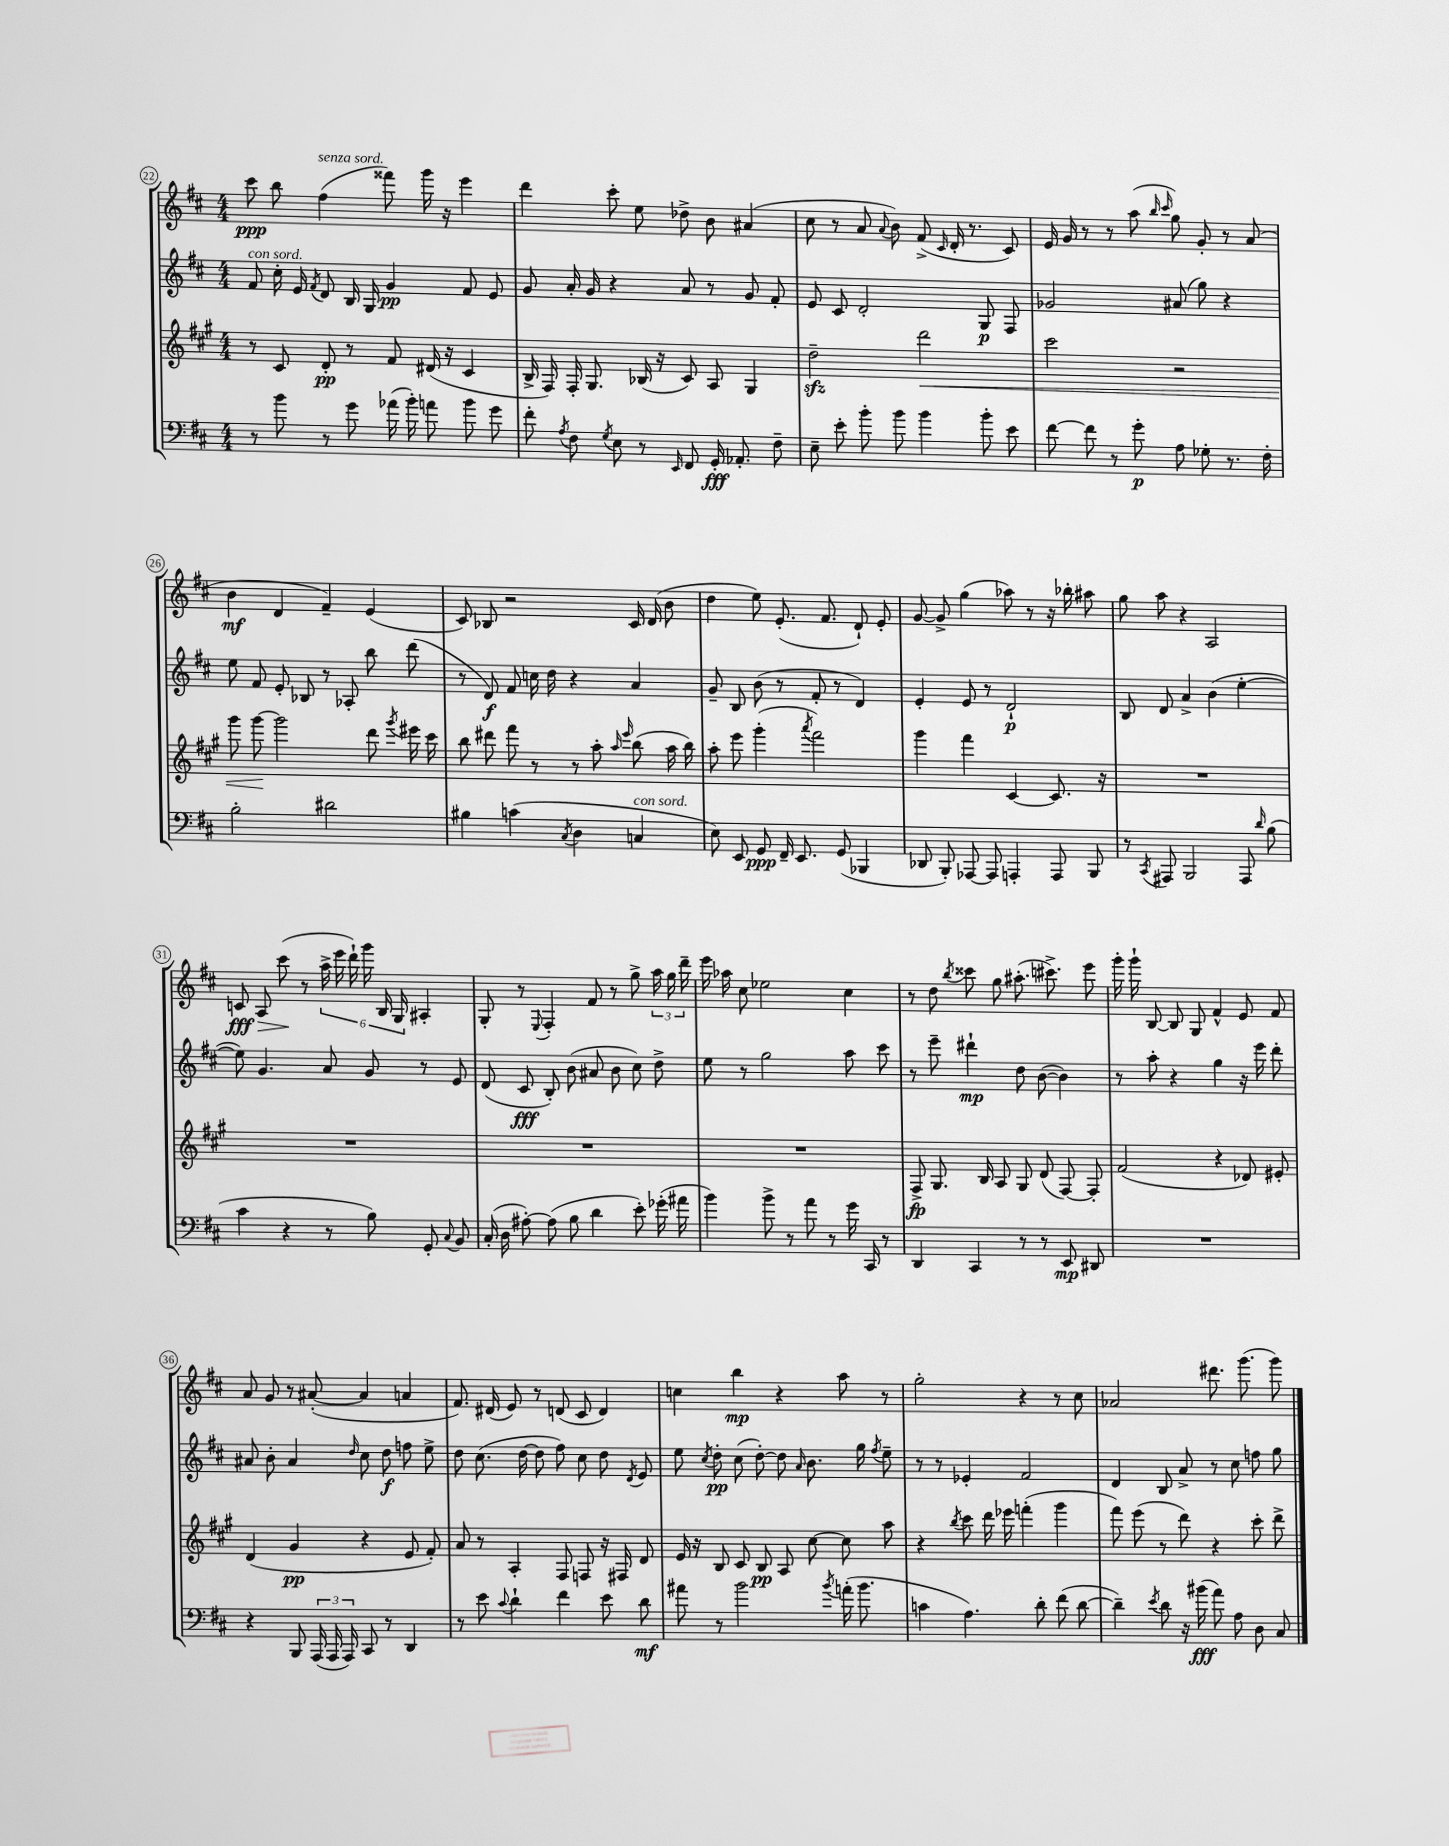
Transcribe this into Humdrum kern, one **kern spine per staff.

**kern	**dynam	**kern	**dynam	**kern	**dynam	**kern	**dynam
*part4	*part4	*part3	*part3	*part2	*part2	*part1	*part1
*staff4	*staff4	*staff3	*staff3	*staff2	*staff2	*staff1	*staff1
*clefF4	*	*clefG2	*	*clefG2	*	*clefG2	*
*k[f#c#]	*	*k[f#c#g#]	*	*k[f#c#]	*	*k[f#c#]	*
*M4/4	*	*M4/4	*	*M4/4	*	*M4/4	*
=22	=22	=22	=22	=22	=22	=22	=22
!	!	!	!	!LO:TX:a:i:t=con sord.	!	!	!
8r	.	8r	.	8f#/	.	8ccc#\	ppp
8b\	.	8c#/	.	16cc#'\	.	8bb\	.
.	.	.	.	16e/	.	.	.
.	.	.	.	8qf#/	.	.	.
!	!	!	!	!	!	!LO:TX:a:i:t=senza sord.	!
8r	.	8d'/	pp	8d/	.	(4ff#\	.
8g\	.	8r	.	16B/	.	.	.
.	.	.	.	16G/	.	.	.
(16a-X\	.	8f#/	.	4g/	pp	8fff##X\)	.
16b'\)	.	.	.	.	.	.	.
8an\	.	(16d#X/	.	.	.	16ggg\	.
.	.	16r	.	.	.	16r	.
8b\	.	4c#/	.	8f#/	.	4eee\	.
8g\	.	.	.	8e/	.	.	.
=23	=23	=23	=23	=23	=23	=23	=23
8f#'\	.	16B^/	.	8g/	.	4ddd\	.
.	.	16F#/)	.	.	.	.	.
8qA/	.	.	.	.	.	.	.
8F#\	.	16F#'/	.	16a'/	.	.	.
.	.	8.G#/	.	16g/	.	.	.
8qG/	.	.	.	.	.	.	.
8E\	.	.	.	4r	.	8ccc#'\	.
8r	.	(16B-X/	.	.	.	8ee\	.
.	.	16r	.	.	.	.	.
16qqEE/	.	.	.	.	.	.	.
8FF#/	.	8c#/)	.	8a/	.	8dd-X^\	.
16GG'/	fff	8A/	.	8r	.	8b\	.
8.AA-X'/	.	.	.	.	.	.	.
.	.	4G#/	.	8g/	.	(4a#X/	.
8F#~\	.	.	.	8f#'/	.	.	.
=24	=24	=24	=24	=24	=24	=24	=24
8E~\	.	2ddzz~\	.	8e/	.	8cc#\	.
8e'\	.	.	.	8c#/	.	8r	.
8b'\	.	.	.	2d'/	.	8a/	.
.	.	.	.	.	.	8qqa/	.
8b\	.	.	.	.	.	8b\)	.
!	!	!	!LO:HP:b	!	!	!	!
4b\	.	2ddd\	<	.	.	(8f#^/	.
.	.	.	.	.	.	16qqc#/	.
.	.	.	.	.	.	16d'/	.
.	.	.	.	.	.	8.r	.
8b'\	.	.	.	8G/	p	.	.
8e\	.	.	.	8F#/	.	8c#/)	.
=25	=25	=25	=25	=25	=25	=25	=25
[8f#\	.	2ccc#\	.	2g-X/	.	16e/	.
.	.	.	.	.	.	16g/	.
8f#\]	.	.	.	.	.	8r	.
8r	.	.	.	.	.	8r	.
8g'\	p	.	.	.	.	(8aa\	.
.	.	.	.	.	.	16qqbb/	.
.	.	.	.	.	.	16qqccc#/	.
8A\	.	2r	.	(8a#X/	.	8gg\)	.
8G-X'\	.	.	.	8gg\)	.	8g'/	.
8.r	.	.	.	4r	.	8r	.
.	.	.	.	.	.	(8a/	.
16F#'\	.	.	.	.	.	.	.
!!LO:LB:g=z
=26	=26	=26	=26	=26	=26	=26	=26
2B'\	.	8ggg#\	.	8ee\	.	4b\	mf
.	.	[8ggg#\	.	8f#/	.	.	.
.	.	2ggg#\]	[	8e'/	.	4d/	.
.	.	.	.	8B-X/	.	.	.
2d#X\	.	.	.	8r	.	4f#~/)	.
.	.	.	.	8A-X'/	.	.	.
.	.	8ddd\	.	8bb\	.	(4e/	.
.	.	8qggg#/	.	.	.	.	.
.	.	16eee#X\	.	(8ddd\	.	.	.
.	.	16ccc#\	.	.	.	.	.
=27	=27	=27	=27	=27	=27	=27	=27
4B#X\	.	8bb\	.	8r	.	8c#/)	.
.	.	8ddd#X\	.	8d/)	f	8B-X/	.
(4cn\	.	8fff#\	.	8f#/	.	2r	.
.	.	8r	.	16ccn\	.	.	.
.	.	.	.	16dd\	.	.	.
8qC#/	.	.	.	.	.	.	.
4D\	.	8r	.	4r	.	.	.
.	.	8aa'\	.	.	.	.	.
.	.	16qqaa/	.	.	.	.	.
.	.	16qqeee/	.	.	.	.	.
!LO:TX:a:i:t=con sord.	!	!	!	!	!	!	!
4Cn/	.	(8bb\	.	4a/	.	16c#/	.
.	.	.	.	.	.	(16d/	.
.	.	16aa\	.	.	.	8b\	.
.	.	16bb\)	.	.	.	.	.
=28	=28	=28	=28	=28	=28	=28	=28
8E\)	.	8aa'\	.	8g~/	.	4dd\	.
8EE/	.	8eee\	.	8B/	.	.	.
8GG/	ppp	(4ggg#'\	.	(8b\	.	8ee\)	.
16FF#~/	.	.	.	8r	.	(8.e'/	.
8.EE/	.	.	.	.	.	.	.
.	.	8qaaa/	.	.	.	.	.
.	.	2fff#\)	.	8f#'/	.	.	.
.	.	.	.	.	.	8.f#/	.
(8GG/	.	.	.	8r	.	.	.
4BBB-X/	.	.	.	4d/)	.	8d`/)	.
.	.	.	.	.	.	8e'/	.
=29	=29	=29	=29	=29	=29	=29	=29
8DD-X/	.	4ggg#\	.	4e'/	.	[8g/	.
8BBB'/)	.	.	.	.	.	8g^/]	.
[8AAA-X/	.	4fff#\	.	8e/	.	(4gg\	.
8AAA-/]	.	.	.	8r	.	.	.
4AAAn'/	.	[4c#/	.	2d`/	p	8aa-X\)	.
.	.	.	.	.	.	8r	.
8AAA/	.	8.c#/]	.	.	.	16r	.
.	.	.	.	.	.	16bb-X'\	.
8BBB/	.	.	.	.	.	8aa#X\	.
.	.	16r	.	.	.	.	.
=30	=30	=30	=30	=30	=30	=30	=30
8r	.	1r	.	8B/	.	8gg\	.
8qCC#/	.	.	.	.	.	.	.
8AAA#X/	.	.	.	8d/	.	8aa\	.
2BBB/	.	.	.	4a^/	.	4r	.
.	.	.	.	(4b\	.	2A/	.
8AAA#/	.	.	.	[4ee'\	.	.	.
16qqd/	.	.	.	.	.	.	.
(8B\	.	.	.	.	.	.	.
!!LO:LB:g=z
=31	=31	=31	=31	=31	=31	=31	=31
!	!	!	!	!	!	!	!LO:HP:b
4c#\	.	1r	.	8ee\])	.	8cn/	> fff
.	.	.	.	4.g/	.	8A/	.
4r	.	.	.	.	.	(8ccc#\	.
.	.	.	.	.	.	8r	]
8r	.	.	.	8a/	.	24aa^\	.
.	.	.	.	.	.	24eee\	.
.	.	.	.	.	.	24ddd`\)	.
8B\)	.	.	.	8g/	.	24ggg\	.
.	.	.	.	.	.	24B/	.
.	.	.	.	.	.	24G/	.
8GG'/	.	.	.	8r	.	4A#X'/	.
8qqC#/	.	.	.	.	.	.	.
8BB/	.	.	.	8e/	.	.	.
=32	=32	=32	=32	=32	=32	=32	=32
(16C#'/	.	1r	.	(8d/	.	8G'/	.
16D\	.	.	.	.	.	.	.
[8A#X'\)	.	.	.	8c#/	fff	8r	.
.	.	.	.	.	.	8qqE/	.
(8A#\]	.	.	.	8B'/)	.	4F#'/	.
8B\	.	.	.	(8b\	.	.	.
4d\	.	.	.	8a#X/	.	8f#/	.
.	.	.	.	8b\	.	8r	.
8e'\)	.	.	.	8cc#\)	.	8gg^\	.
(16g-X'\	.	.	.	8dd^\	.	24aa\	.
.	.	.	.	.	.	24gg\	.
16a#X\	.	.	.	.	.	.	.
.	.	.	.	.	.	24ddd~\	.
=33	=33	=33	=33	=33	=33	=33	=33
4b\)	.	1r	.	8ee\	.	16eee\	.
.	.	.	.	.	.	16aa-X\	.
.	.	.	.	8r	.	8cc#\	.
8b^\	.	.	.	2gg\	.	2ee-X\	.
8r	.	.	.	.	.	.	.
8a\	.	.	.	.	.	.	.
8r	.	.	.	.	.	.	.
16g\	.	.	.	8aa\	.	4cc#\	.
16CC#/	.	.	.	.	.	.	.
8r	.	.	.	8ccc#\	.	.	.
=34	=34	=34	=34	=34	=34	=34	=34
4DD/	.	8F#^/	fp	8r	.	8r	.
.	.	8.G#/	.	8eee~\	.	8dd\	.
.	.	.	.	.	.	8qbb/	.
4CC#/	.	.	.	4ddd#X`\	mp	8ccc##X\	.
.	.	16B/	.	.	.	.	.
.	.	8A/	.	.	.	8gg\	.
8r	.	8G#/	.	8dd\	.	(8.aa#X'\	.
8r	.	(8d/	.	([8b\	.	.	.
.	.	.	.	.	.	8.ccc#X^\)	.
8EE/	mp	[8F#/)	.	4b\])	.	.	.
8DD#X/	.	8F#'/]	.	.	.	8eee\	.
=35	=35	=35	=35	=35	=35	=35	=35
1r	.	(2f#/	.	8r	.	16ggg'\	.
.	.	.	.	.	.	16ggg`\	.
.	.	.	.	8aa'\	.	[8B/	.
.	.	.	.	4r	.	8B/]	.
.	.	.	.	.	.	8G/	.
.	.	4r	.	4gg\	.	4f#^^/	.
.	.	8d-X/)	.	16r	.	8e/	.
.	.	.	.	16eee\	.	.	.
.	.	8e#X'/	.	8ddd'\	.	8f#/	.
!!LO:LB:g=z
=36	=36	=36	=36	=36	=36	=36	=36
4r	.	(4d/	.	8a#X/	.	8a/	.
.	.	.	.	8b'\	.	8g/	.
8BBB/	.	4g#/	pp	4a#/	.	8r	.
(24AAA/	.	.	.	.	.	([8a#X'/	.
24AAA/	.	.	.	.	.	.	.
24AAA/)	.	.	.	.	.	.	.
.	.	.	.	16qqdd/	.	.	.
8CC#/	.	4r	.	8cc#\	.	4a#/]	.
8r	.	.	.	8dd\	f	.	.
4DD/	.	8e/	.	8ffn\	.	4an/	.
.	.	8f#'/)	.	8ee^\	.	.	.
=37	=37	=37	=37	=37	=37	=37	=37
8r	.	8a/	.	8dd\	.	8.f#/)	.
8e\	.	8r	.	(8.cc#\	.	.	.
.	.	.	.	.	.	(16d#X/	.
8qqc#/	.	.	.	.	.	.	.
4d`\	.	4A'/	.	.	.	8e/)	.
.	.	.	.	[16dd\	.	.	.
.	.	.	.	8dd\]	.	8r	.
4f#\	.	8F#/	.	8ff#\)	.	(8dn/	.
.	.	8Fn/	.	8cc#\	.	8c#/	.
8e\	.	16r	.	8dd\	.	4d/)	.
.	.	16F#X/	.	.	.	.	.
.	.	.	.	8qd/	.	.	.
8d\	mf	8d/	.	8e/	.	.	.
=38	=38	=38	=38	=38	=38	=38	=38
8a#X\	.	16e/	.	8ee\	.	4ccn\	.
.	.	16r	.	.	.	.	.
.	.	.	.	8qcc#/	.	.	.
8r	.	8B/	.	8dd'\	pp	.	.
2b\	.	8c#/	.	(8cc#\	.	4bb\	mp
.	.	8B/	pp	[8dd'\)	.	.	.
.	.	8A/	.	8dd\]	.	4r	.
.	.	.	.	16qqa/	.	.	.
.	.	[8cc#\	.	8.b\	.	.	.
8qb/	.	.	.	.	.	.	.
(16an'\	.	8cc#\]	.	.	.	8aa\	.
8.b\	.	.	.	16gg\	.	.	.
.	.	.	.	8qff#/	.	.	.
.	.	8aa\	.	8ee~\	.	8r	.
=39	=39	=39	=39	=39	=39	=39	=39
4cn\	.	4r	.	8r	.	2gg'\	.
.	.	.	.	8r	.	.	.
.	.	8qbb/	.	.	.	.	.
4.A\)	.	8ccc#\	.	4e-X'/	.	.	.
.	.	16ddd\	.	.	.	.	.
.	.	16eee-X\	.	.	.	.	.
.	.	(4fffn'\	.	2f#/	.	4r	.
8d'\	.	.	.	.	.	.	.
(8f#\	.	4ggg#\	.	.	.	8r	.
[8d\	.	.	.	.	.	8cc#\	.
=40	=40	=40	=40	=40	=40	=40	=40
4d~\])	.	8fff#\)	.	4d/	.	2a-X/	.
.	.	(8eee\	.	.	.	.	.
8qe/	.	.	.	.	.	.	.
8d\	.	8r	.	8B/	.	.	.
16r	.	8ddd\)	.	8a^/	.	.	.
(16b#X\	fff	.	.	.	.	.	.
8a\)	.	4r	.	8r	.	8.ddd#X\	.
8A\	.	.	.	8cc#\	.	.	.
.	.	.	.	.	.	(8.ggg\	.
8D\	.	8ccc#'\	.	8ffn\	.	.	.
8C#/	.	8ddd^\	.	8gg\	.	8ggg\)	.
==	==	==	==	==	==	==	==
*-	*-	*-	*-	*-	*-	*-	*-
